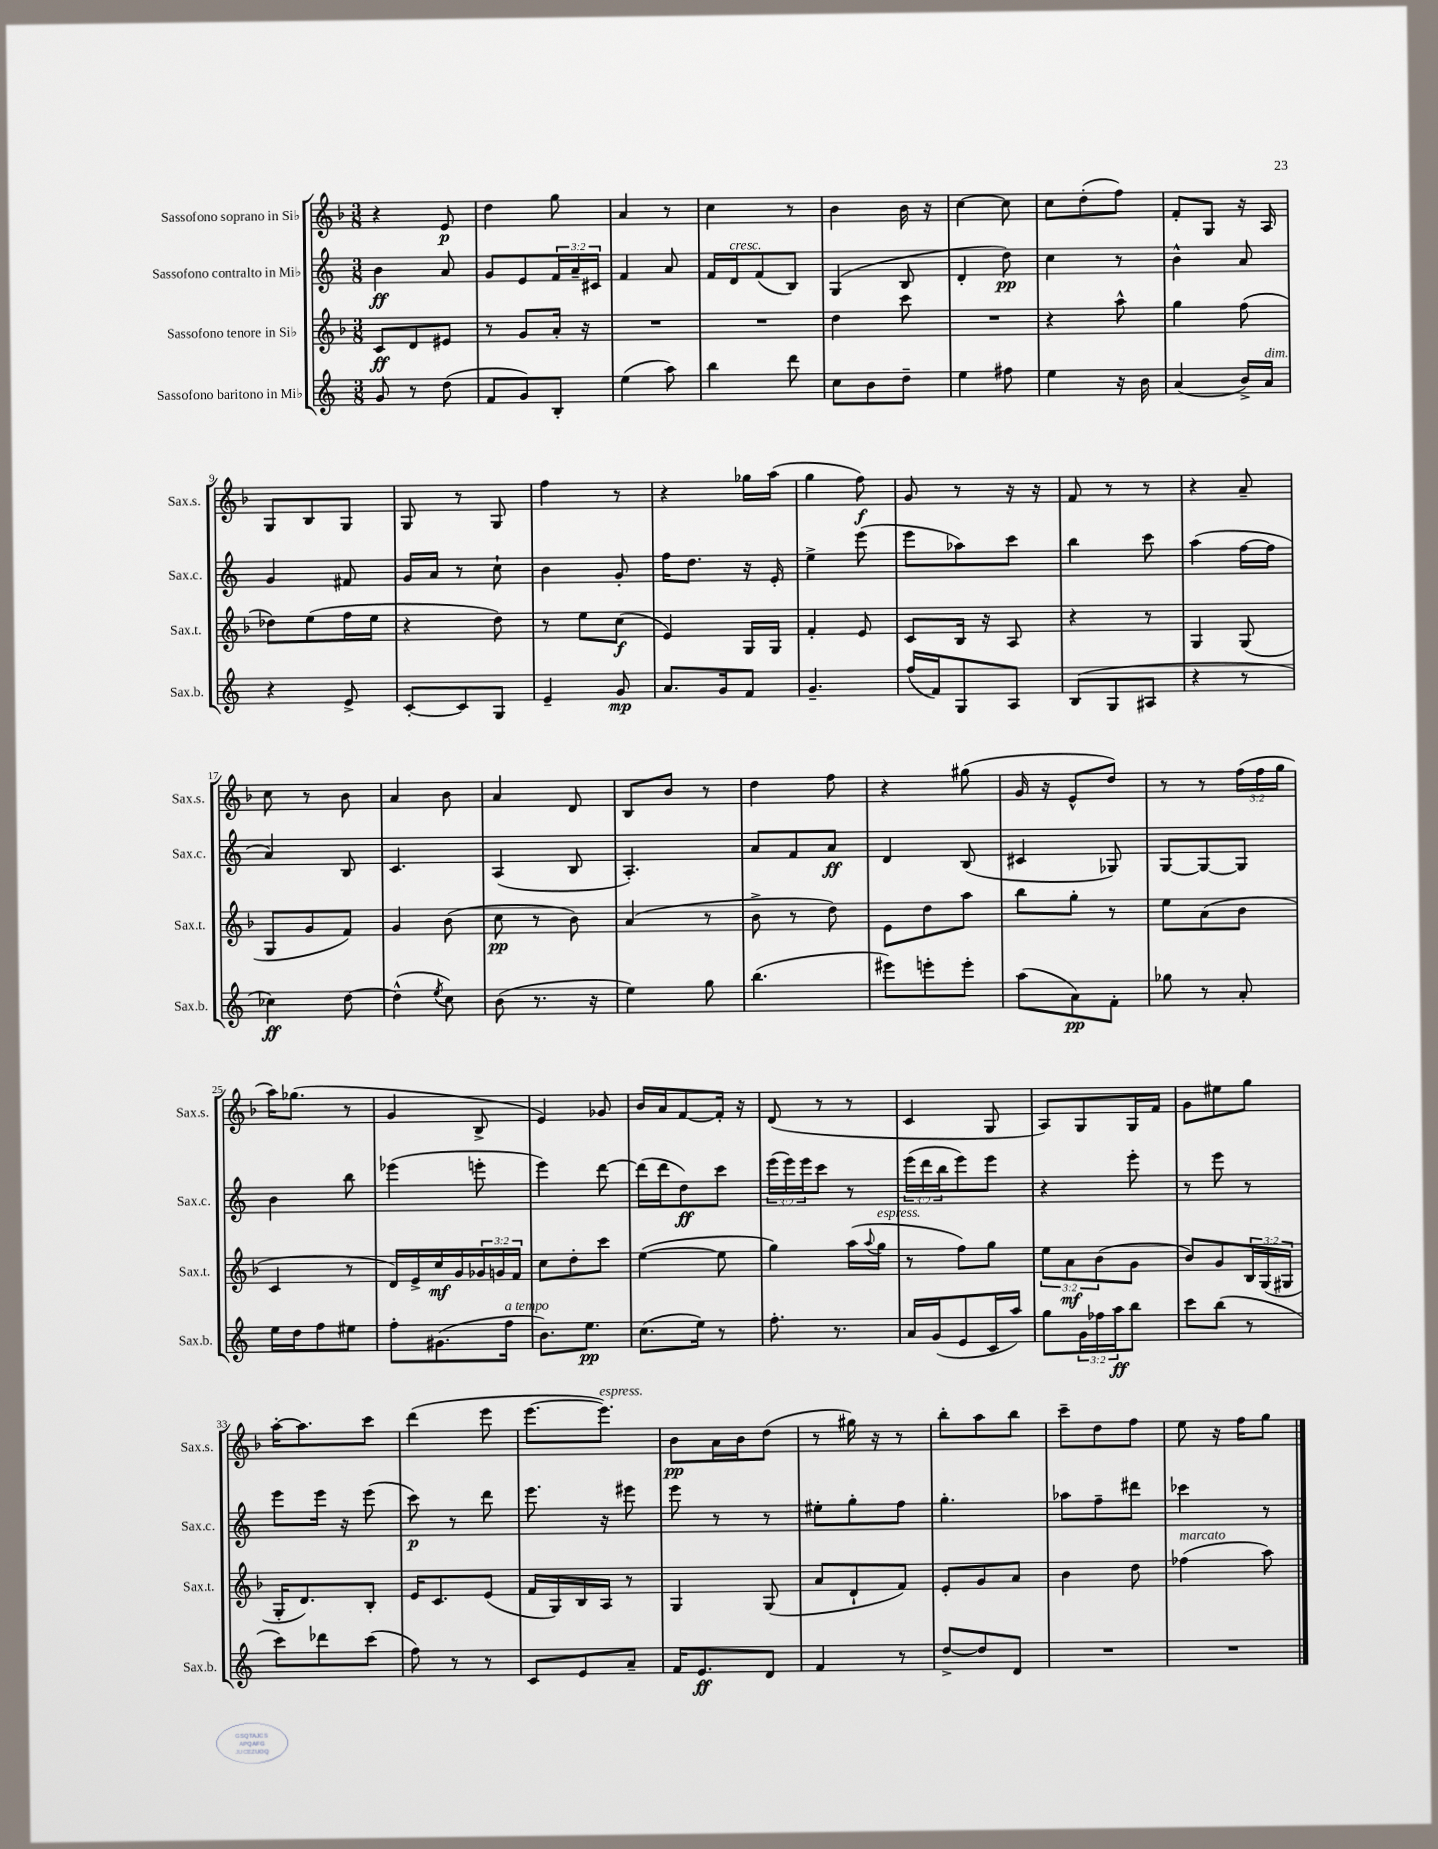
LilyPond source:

<<
\new StaffGroup <<
\new Staff = "s0" \with { instrumentName = "Sassofono soprano in Sib" shortInstrumentName = "Sax.s." } {
    \clef treble \key f \major \numericTimeSignature \time 3/8 \override Staff.TupletNumber.text = #tuplet-number::calc-fraction-text
    r4 e'8\p |
    d''4 g''8 |
    a'4 r8 |
    c''4 r8 |
    bes'4 bes'16 r16 |
    c''4~ c''8 |
    c''8 d''8-.( f''8) |
    f'8-. g8 r16 a16 |
    g8 bes8 g8 |
    g8 r8 g8 |
    f''4 r8 |
    r4 ges''16 a''16( |
    g''4 f''8\f) |
    g'8 r8 r16 r16 |
    f'8 r8 r8 |
    r4 a'8-- |
    c''8 r8 bes'8 |
    a'4 bes'8 |
    a'4 d'8 |
    bes8 bes'8 r8 |
    d''4 f''8 |
    r4 gis''8( |
    g'16 r16 e'8-^ d''8) |
    r8 r8 \tuplet 3/2 { f''16( f''16 g''16 } |
    a''16) ges''8.( r8 |
    g'4 bes8-> |
    e'4) ges'8 |
    bes'16 a'16 f'8~ f'16-. r16 |
    d'8( r8 r8 |
    c'4 g8 |
    a8) g8 g16 f'16 |
    g'8 eis''8 g''8 |
    a''16~-. a''8. c'''8 |
    d'''4( e'''8 |
    e'''8.~ e'''8.^\markup { \italic "espress." }) |
    bes'8\pp a'16 bes'16 d''8( |
    r8 gis''16) r16 r8 |
    bes''8-. a''8 bes''8 |
    c'''8-- d''8 f''8 |
    e''8 r16 f''16 g''8 \bar "|." |
}
\new Staff = "s1" \with { instrumentName = "Sassofono contralto in Mib" shortInstrumentName = "Sax.c." } {
    \clef treble \key c \major \numericTimeSignature \time 3/8 \override Staff.TupletNumber.text = #tuplet-number::calc-fraction-text
    b'4\ff a'8 |
    g'8 e'8 \tuplet 3/2 { f'16 a'16-- cis'16 } |
    f'4 a'8 |
    f'16 d'16^\markup { \italic "cresc." } f'8( b8) |
    g4( b8 |
    d'4-. d''8\pp) |
    c''4 r8 |
    b'4-^ a'8 |
    g'4 fis'8 |
    g'16 a'16 r8 c''8-! |
    b'4 g'8-. |
    f''16 d''8. r16 e'16-. |
    e''4-> e'''8( |
    e'''8 aes''8) c'''8 |
    b''4 c'''8 |
    a''4( f''16~ f''16 |
    a'4) b8 |
    c'4. |
    a4( b8 |
    a4.-.) |
    a'8 f'8 a'8\ff |
    d'4 b8( |
    cis'4 ges8) |
    g8~ g8~ g8 |
    b'4 b''8 |
    ees'''4( e'''8-. |
    e'''4) d'''8~ |
    d'''16( d'''16 d''8\ff) c'''8 |
    \tuplet 3/2 { e'''16( e'''16) e'''16 } c'''8 r8 |
    \tuplet 3/2 { e'''16( d'''16 b''16 } e'''8) e'''8 |
    r4 e'''8-. |
    r8 e'''8 r8 |
    e'''8 e'''16 r16 e'''8( |
    c'''8\p) r8 d'''8 |
    e'''8. r16 eis'''8 |
    e'''8 r8 r8 |
    eis''8-. g''8-. f''8 |
    g''4.-. |
    aes''8 f''8-- dis'''8 |
    ces'''4 r8 \bar "|." |
}
\new Staff = "s2" \with { instrumentName = "Sassofono tenore in Sib" shortInstrumentName = "Sax.t." } {
    \clef treble \key f \major \numericTimeSignature \time 3/8 \override Staff.TupletNumber.text = #tuplet-number::calc-fraction-text
    c'8\ff d'8 eis'8 |
    r8 g'8 a'16-. r16 |
    R4. |
    R4. |
    d''4 c'''8 |
    R4. |
    r4 a''8-^ |
    g''4 f''8( |
    des''8) e''8( f''16 e''16 |
    r4 d''8) |
    r8 e''8 c''8\f( |
    e'4) g16 g16 |
    f'4-. e'8 |
    c'8 bes16 r16 a8 |
    r4 r8 |
    g4 g8( |
    g8 g'8 f'8) |
    g'4 bes'8( |
    c''8\pp r8 bes'8) |
    a'4( r8 |
    bes'8-> r8 d''8) |
    e'8 d''8 a''8 |
    bes''8 g''8-. r8 |
    e''8 a'8( bes'8 |
    c'4 r8 |
    d'16) e'16-> c''16\mf g'16 \tuplet 3/2 { ges'16 g'16 f'16 } |
    c''8 d''8-. c'''8 |
    e''4~( e''8 |
    g''4) a''16( \appoggiatura { a''8 } g''16^\markup { \italic "espress." } |
    r8 f''8) g''8 |
    \tuplet 3/2 { e''8 a'8\mf bes'8( } g'8 |
    bes'8) g'8 \tuplet 3/2 { bes16 g16( gis16 } |
    g16-. d'8.) bes8-. |
    e'16 c'8. e'8( |
    f'16 g16) bes16 a16 r8 |
    g4 g8( |
    a'8 d'8-! f'8) |
    e'8-. g'8 a'8 |
    bes'4 d''8 |
    fes''4^\markup { \italic "marcato" }( a''8) \bar "|." |
}
\new Staff = "s3" \with { instrumentName = "Sassofono baritono in Mib" shortInstrumentName = "Sax.b." } {
    \clef treble \key c \major \numericTimeSignature \time 3/8 \override Staff.TupletNumber.text = #tuplet-number::calc-fraction-text
    g'8 r8 d''8( |
    f'8 g'8) b8-. |
    e''4( a''8) |
    b''4 d'''8 |
    c''8 b'8 d''8-- |
    e''4 fis''8 |
    e''4 r16 b'16 |
    a'4( b'16->) a'16^\markup { \italic "dim." } |
    r4 e'8-> |
    c'8~-. c'8 g8 |
    e'4-- g'8\mp |
    a'8. g'16 f'8 |
    g'4.-- |
    f''16( f'16) g8 a8 |
    b8( g8 ais8 |
    r4 r8 |
    ces''4\ff) d''8~ |
    d''4-^( \acciaccatura { e''8 } c''8) |
    b'8( r8. r16 |
    e''4) g''8 |
    b''4.( |
    eis'''8) e'''8-. e'''8-. |
    a''8( a'8\pp) f'8-. |
    ges''8 r8 a'8-. |
    e''16 d''16 f''8 eis''8 |
    f''8-. gis'8.( f''16^\markup { \italic "a tempo" } |
    b'8.) e''8.\pp |
    c''8.( e''16) r8 |
    f''8.-. r8. |
    a'16 g'16( e'8 c'16 a''16) |
    g''8 \tuplet 3/2 { g'16 fes''16 a''16\ff } b''8 |
    c'''8 b''8( r8 |
    c'''8) des'''8 c'''8( |
    f''8) r8 r8 |
    c'8 e'8 a'8-- |
    f'16 e'8.\ff d'8 |
    f'4 r8 |
    d''8~-> d''8 d'8 |
    R4. |
    R4. \bar "|." |
}
>>
>>
